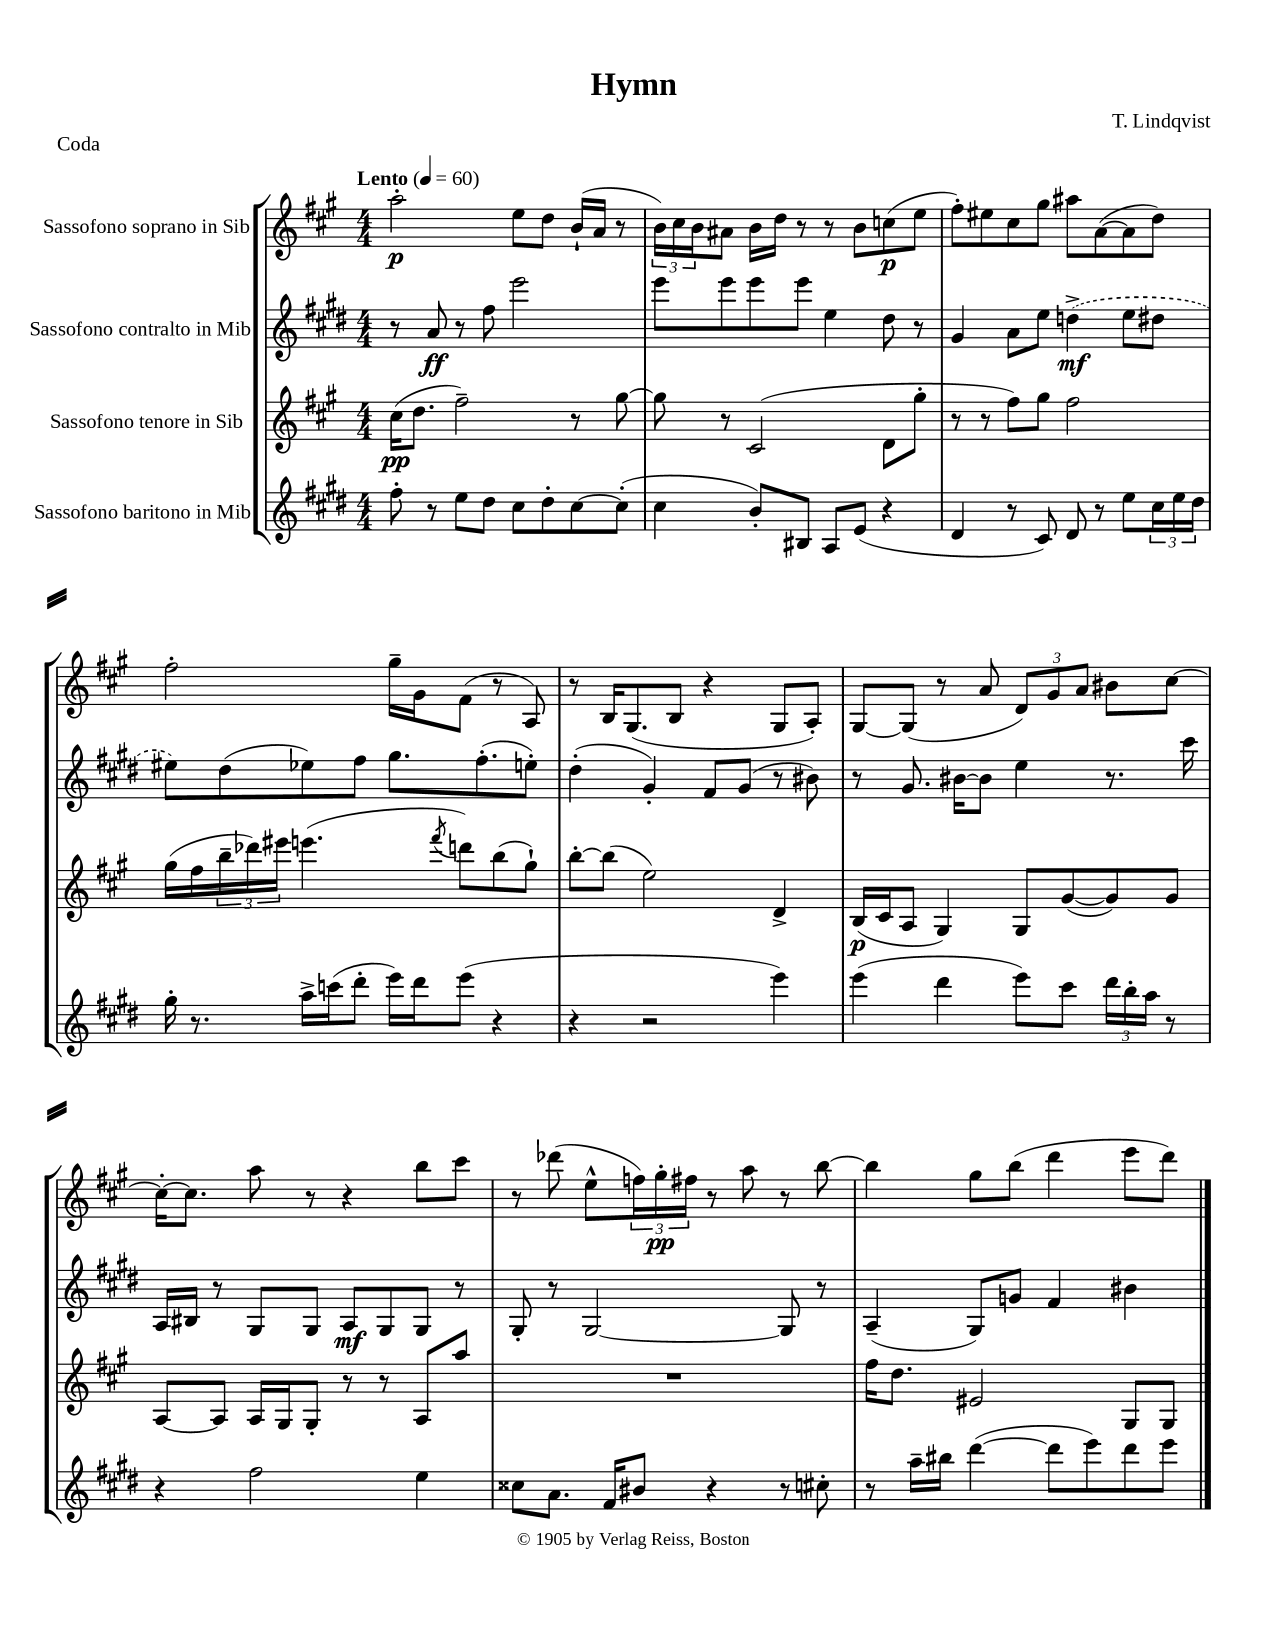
\header { title = "Hymn" composer = "T. Lindqvist" piece = "Coda" }
<<
\new StaffGroup <<
\new Staff = "s0" \with { instrumentName = "Sassofono soprano in Sib" } {
    \clef treble \key a \major \numericTimeSignature \time 4/4 \tempo "Lento" 4 = 60
    a''2-.\p e''8 d''8 b'16-!( a'16 r8 |
    \tuplet 3/2 { b'16) cis''16 b'16 } ais'8 b'16 d''16 r8 r8 b'8 c''8\p( e''8 |
    fis''8-.) eis''8 cis''8 gis''8 ais''8 a'8~( a'8 d''8) |
    fis''2-. gis''16-- gis'16 fis'8( r8 a8) |
    r8 b16 gis8.( b8 r4 gis8 a8-.) |
    gis8~ gis8( r8 a'8 \tuplet 3/2 { d'8) gis'8 a'8 } bis'8 cis''8~ |
    cis''16~-. cis''8. a''8 r8 r4 b''8 cis'''8 |
    r8 des'''8( e''8-^ \tuplet 3/2 { f''16) gis''16-.\pp fis''16 } r8 a''8 r8 b''8~ |
    b''4 gis''8 b''8( d'''4 e'''8 d'''8) \bar "|." |
}
\new Staff = "s1" \with { instrumentName = "Sassofono contralto in Mib" } {
    \clef treble \key e \major \numericTimeSignature \time 4/4
    r8 a'8\ff r8 fis''8 e'''2 |
    e'''8 e'''8 e'''8 e'''8 e''4 dis''8 r8 |
    gis'4 a'8 e''8 \once \slurDashed d''4->\mf( e''8 dis''8 |
    eis''8) dis''8( ees''8) fis''8 gis''8. fis''8.-.( e''8-.) |
    dis''4-.( gis'4-.) fis'8 gis'8( r8 bis'8) |
    r8 gis'8. bis'16~ bis'8 e''4 r8. cis'''16 |
    a16 bis16 r8 gis8 gis8 a8\mf gis8 gis8 r8 |
    gis8-. r8 gis2~ gis8 r8 |
    a4--( gis8) g'8 fis'4 bis'4 \bar "|." |
}
\new Staff = "s2" \with { instrumentName = "Sassofono tenore in Sib" } {
    \clef treble \key a \major \numericTimeSignature \time 4/4
    cis''16\pp( d''8. fis''2--) r8 gis''8~ |
    gis''8 r8 cis'2( d'8 gis''8-. |
    r8 r8 fis''8) gis''8 fis''2 |
    gis''16( fis''16 \tuplet 3/2 { b''16-- des'''16) eis'''16 } e'''4.( \acciaccatura { fis'''8 } d'''8) b''8( gis''8-!) |
    b''8~-. b''8( e''2) d'4-> |
    b16\p( cis'16 a8 gis4) gis8 gis'8~( gis'8) gis'8 |
    a8~ a8 a16 gis16 gis8-. r8 r8 a8 a''8 |
    R1 |
    fis''16 d''8. eis'2 gis8 gis8 \bar "|." |
}
\new Staff = "s3" \with { instrumentName = "Sassofono baritono in Mib" } {
    \clef treble \key e \major \numericTimeSignature \time 4/4
    fis''8-. r8 e''8 dis''8 cis''8 dis''8-. cis''8~ cis''8-.( |
    cis''4 b'8-.) bis8 a8 e'8( r4 |
    dis'4 r8 cis'8) dis'8 r8 e''8 \tuplet 3/2 { cis''16 e''16 dis''16 } |
    gis''16-. r8. a''16-> c'''16( dis'''8-. e'''16) dis'''16 e'''8( r4 |
    r4 r2 e'''4) |
    e'''4( dis'''4 e'''8) cis'''8 \tuplet 3/2 { dis'''16 b''16-. a''16 } r8 |
    r4 fis''2 e''4 |
    cisis''8 a'8. fis'16 bis'8 r4 r8 cis''8-. |
    r8 a''16-- bis''16 dis'''4~( dis'''8 e'''8) dis'''8 e'''8 \bar "|." |
}
>>
>>
\layout { \context { \Score \remove "Bar_number_engraver" } }
